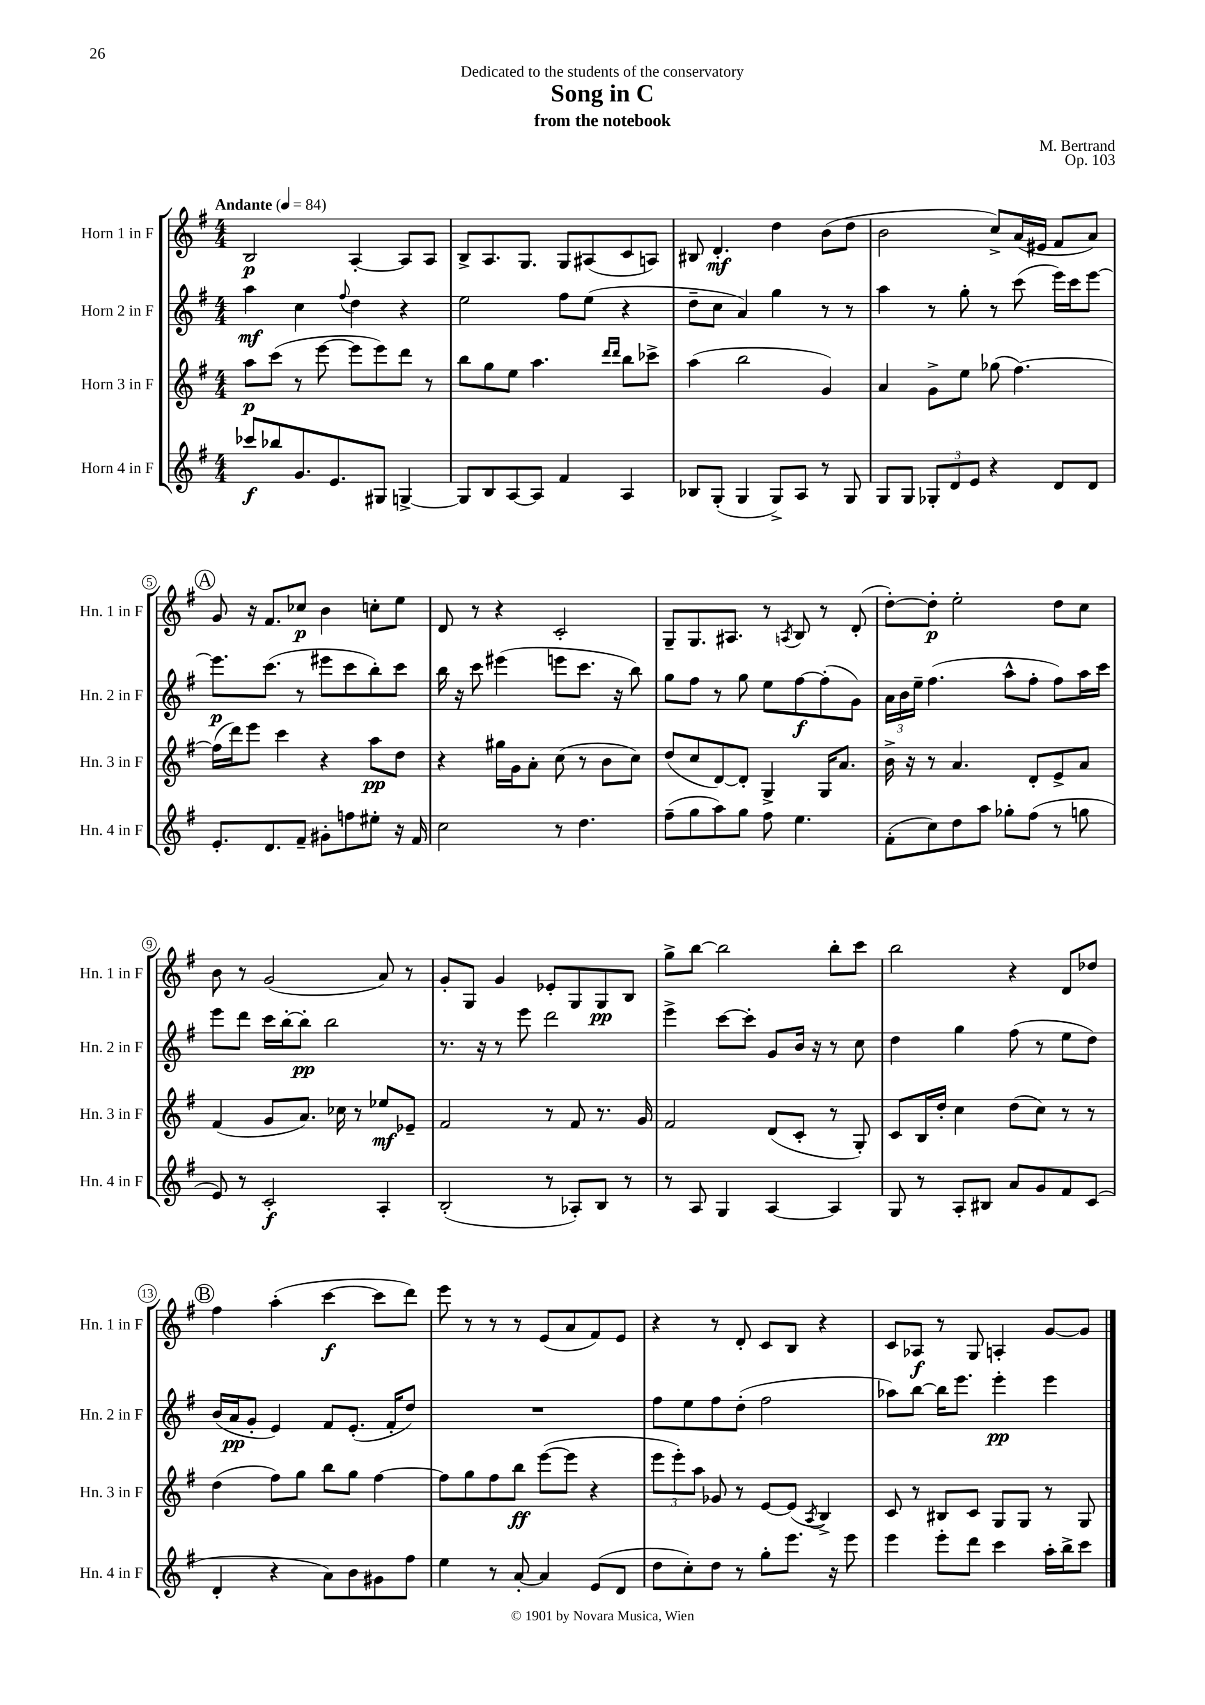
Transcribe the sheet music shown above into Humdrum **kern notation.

**kern	**kern	**kern	**kern
*staff4	*staff3	*staff2	*staff1
*clefG2	*clefG2	*clefG2	*clefG2
*k[f#]	*k[f#]	*k[f#]	*k[f#]
*M4/4	*M4/4	*M4/4	*M4/4
*MM84	*MM84	*MM84	*MM84
8ccc-	8aa	4aa	2B
8bb-	(8ccc	.	.
8.g	8r	4cc	.
.	[8eee	.	.
8.e	.	.	.
.	.	8qqff#	.
.	8eee]	4dd	[4A'
8G#	8eee)	.	.
[4G^	8ddd	4r	8A]
.	8r	.	8A
=	=	=	=
8G]	8bb	2ee	8B^
8B	8gg	.	8.A
[8A	8ee	.	.
.	.	.	8.G
8A]	4.aa	.	.
4f#	.	8ff#	8G
.	.	(8ee	(8A#
.	16qqddd	.	.
.	16qqddd	.	.
4A	8bb	4r	8c
.	8ccc-^	.	8A)
=	=	=	=
8B-	(4aa	8dd~	8B#
(8G'	.	8cc	4.d'
4G	2bb	4a)	.
8G^)	.	4gg	4dd
8A	.	.	.
8r	4g)	8r	(8b
8G	.	8r	8dd
=	=	=	=
8G	4a	4aa	2b
8G	.	.	.
12G-'	8g^	8r	.
12d	.	.	.
.	8ee	8gg'	.
12e	.	.	.
4r	(8gg-	8r	8cc^)
.	[4.ff#)	(8ccc	(16a
.	.	.	16e#
8d	.	16eee)	8f#
.	.	16ccc	.
8d	.	[8eee	8a)
=	=	=	=
8.e'	(16ff#]	8.eee]	8g
.	16ddd)	.	.
.	8eee	.	16r
8.d	.	(8.ccc	8.f#
.	4ccc	.	.
8f#~	.	8r	8cc-
8g#'	4r	8eee#	4b
8ff	.	8ccc	.
8ee#'	8aa	8bb')	8cc'
16r	8dd	8ccc	8ee
16f#	.	.	.
=	=	=	=
2cc	4r	16bb	8d
.	.	16r	.
.	.	8ccc	8r
.	16gg#	(4eee#	4r
.	16g	.	.
.	8a'	.	.
8r	(8cc	8eee	2c'
4.dd	8r	8.ccc	.
.	8b	.	.
.	.	16r	.
.	8cc)	8bb)	.
=	=	=	=
(8ff#~	(8dd	8gg	8G~
8gg	8cc	8ff#	8.G
8aa)	[8d)	8r	.
.	.	.	8.A#
8gg	8d']	8gg	.
8ff#	4G^	8ee	8r
.	.	.	8qA
4.ee	.	[8ff#	8B
.	16G	(8ff#']	8r
.	8.a	.	.
.	.	8g)	(8d'
=	=	=	=
(8f#'	16b^	24a	[8dd')
.	.	24b	.
.	16r	.	.
.	.	24ee~	.
8cc)	8r	(4.ff#	8dd']
8dd	4.a	.	2ee'
8aa	.	.	.
8gg-'	.	8aa^^	.
(8ff#	8d'	8ff#'	.
8r	8e^	8ff#)	8dd
8gg	8a	16aa	8cc
.	.	16ccc	.
=	=	=	=
8e)	(4f#	8eee	8b
8r	.	8ddd	8r
2c'	8g	16ccc	(2g
.	.	[16bb'	.
.	8.a)	8bb']	.
.	.	2bb	.
.	16cc-	.	.
.	8r	.	.
4A'	8ee-	.	8a)
.	8e-~	.	8r
=	=	=	=
(2B'	2f#	8.r	8g'
.	.	.	8G
.	.	16r	.
.	.	8r	4g
.	.	8eee	.
8r	8r	2ddd	8e-'
8A-')	8f#	.	8G
8B	8.r	.	8G
8r	.	.	8B
.	16g	.	.
=	=	=	=
8r	2f#	4eee^	8gg^
8A	.	.	[8bb
4G	.	[8ccc	2bb]
.	.	8ccc']	.
[4A	(8d	8g	.
.	8c'	16b	.
.	.	16r	.
4A]	8r	8r	8bb'
.	8G')	8cc	8ccc
=	=	=	=
8G	8c	4dd	2bb
8r	16B	.	.
.	16dd'	.	.
8A'	4cc	4gg	.
8B#	.	.	.
8a	(8dd	(8ff#	4r
8g	8cc)	8r	.
8f#	8r	8ee	8d
(8c	8r	8dd)	8dd-
=	=	=	=
4d'	(4dd	(16b	4ff#
.	.	16a	.
.	.	8g'	.
4r	8ff#)	4e)	(4aa'
.	8gg	.	.
8a)	8bb	8f#	[4ccc
8b	8gg	(8.e'	.
8g#	[4ff#	.	8ccc]
.	.	16f#'	.
8ff#	.	8dd)	8ddd)
=	=	=	=
4ee	8ff#]	1r	8eee
.	8gg	.	8r
8r	8ff#	.	8r
[8a'	8bb	.	8r
4a]	([8eee	.	(8e
.	8eee]	.	8a
(8e	4r	.	8f#)
8d	.	.	8e
=	=	=	=
8dd	12eee	8ff#	4r
.	12eee')	.	.
8cc')	.	8ee	.
.	12aa	.	.
8dd	8g-	8ff#	8r
8r	8r	(8dd'	8d'
8gg'	[8e	2ff#	8c
8.eee	(8e]	.	8B
.	8qA	.	.
.	4B^)	.	4r
16r	.	.	.
8eee	.	.	.
=	=	=	=
4eee	8c	8aa-)	8c
.	8r	[8bb	8A-
8eee'	8B#	16bb]	8r
.	.	8.eee	.
8ddd	8c	.	8G
4ccc	8G	4eee'	4A'
.	8G	.	.
16aa'	8r	4eee	[8g
16bb^	.	.	.
8ccc	8G	.	8g]
==	==	==	==
*-	*-	*-	*-
